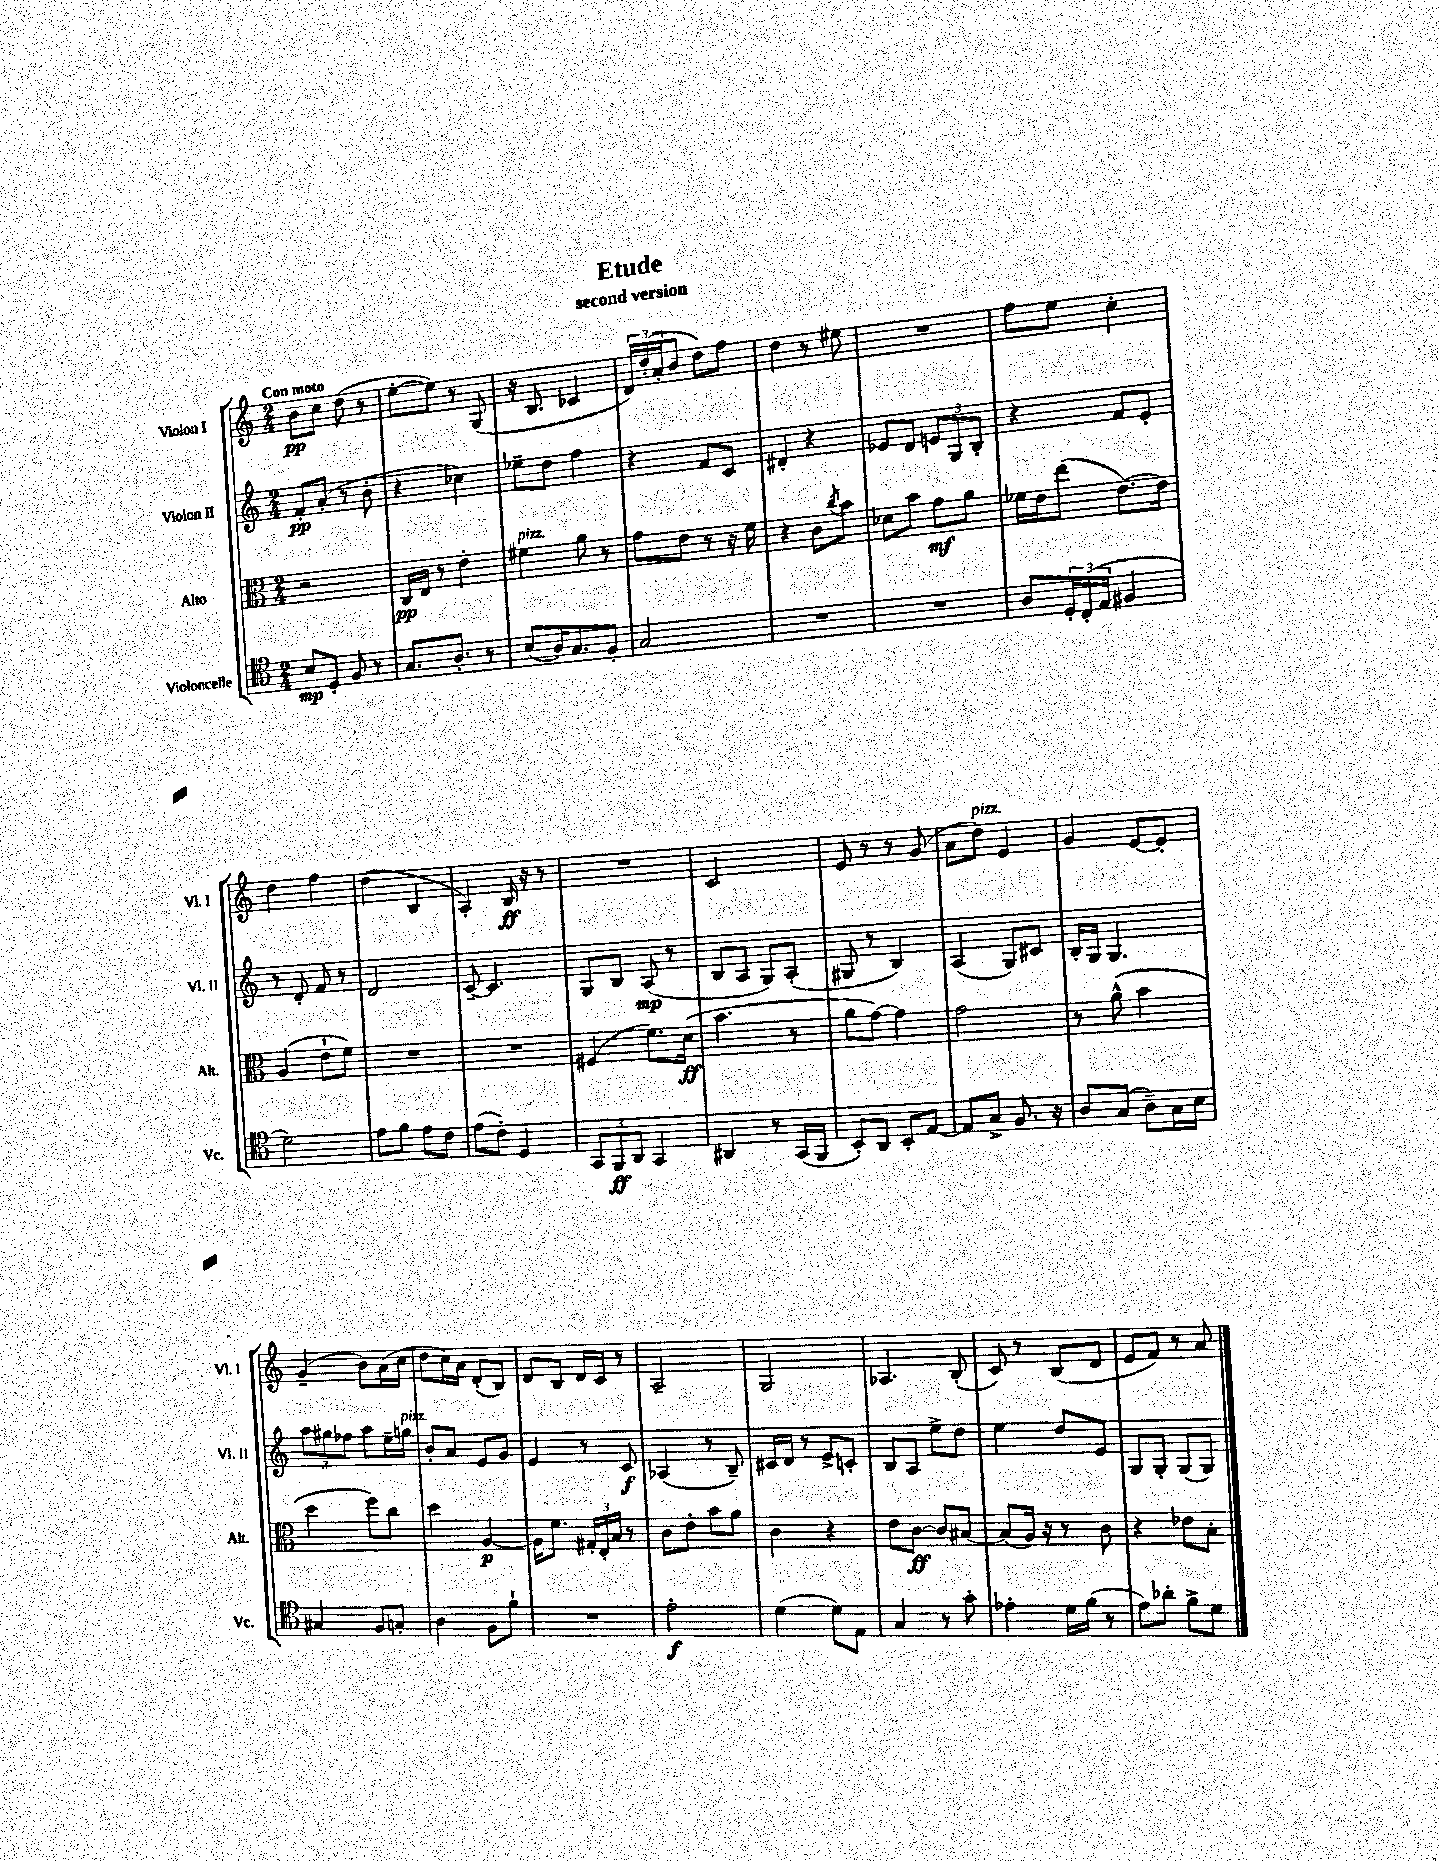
\header { title = "Etude" subtitle = "second version" }
<<
\new StaffGroup <<
\new Staff = "s0" \with { instrumentName = "Violon I" shortInstrumentName = "Vl. I" } {
    \clef treble \key c \major \numericTimeSignature \time 2/4 \tempo "Con moto"
    b'8\pp c''8 d''8( r8 |
    e''8~-. e''8) r8 g8( |
    r16 b8. ces'4 |
    \tuplet 3/2 { d'16) d''16-.( a'16-. } b'8 d''8) f''8 |
    d''4 r8 eis''8 |
    R2 |
    f''8 e''8 c''4-. |
    d''4 f''4 |
    d''4( b4 |
    a4-.) b16\ff r16 r8 |
    R2 |
    c'2 |
    e'8 r8 r8 g'8( |
    a'8 d''8^\markup { \italic "pizz." }) e'4 |
    g'4 e'8~ e'8-. |
    g'4--( b'8) a'16( c''16 |
    d''8 c''16) a'16 d'8-.( b8) |
    d'8 b8 d'16 c'16 r8 |
    a2-- |
    g2 |
    aes4. b8-.( |
    c'8) r8 b8( d'8 |
    e'8 f'8) r8 a'8 \bar "|." |
}
\new Staff = "s1" \with { instrumentName = "Violon II" shortInstrumentName = "Vl. II" } {
    \clef treble \key c \major \numericTimeSignature \time 2/4
    f'8-.\pp a'8-.( r8 b'8-. |
    r4 ces''4) |
    ees''8-- d''8 f''4 |
    r4 f'8 c'8 |
    dis'4-. r4 |
    ees'8 d'8 \tuplet 3/2 { e'8 g8 b8-. } |
    r4 f'8 e'8-. |
    r8 d'8-. f'8 r8 |
    d'2 |
    c'8~-- c'4. |
    g8 b8 a8\mp( r8 |
    b8 a8 g8) a8-.( |
    gis8 r8 b4) |
    a4( g8) cis'8 |
    b16-. g16 g4. |
    \tuplet 3/2 { a''8 gis''8 fes''8 } a''8 e''16-- g''16^\markup { \italic "pizz." } |
    b'8-. a'8 e'8 g'8 |
    e'4 r8 c'8\f |
    aes4( r8 b8--) |
    cis'16 d'16 r8 e'8-> c'8-. |
    b8 a8 e''8-> d''8 |
    e''4 d''8 e'8 |
    g8 g8-. g8( g8) \bar "|." |
}
\new Staff = "s2" \with { instrumentName = "Alto" shortInstrumentName = "Alt." } {
    \clef alto \key c \major \numericTimeSignature \time 2/4
    r2 |
    c16\pp e16 r8 e'4-. |
    fis'4^\markup { \italic "pizz." } a'8 r8 |
    g'8 e'8 r8 r16 f'16 |
    r4 c'8 \acciaccatura { c''8 } b'8 |
    des'8 b'8 g'8\mf a'8 |
    fes'16 e'16 e''8( e'8.~) e'16 |
    a4( e'8-! f'8) |
    R2 |
    R2 |
    fis4( f'8.) d'16\ff( |
    b'4. r8 |
    a'8 g'8~) g'4 |
    g'2 |
    r8 a'8-^( b'4 |
    d''4 f''8) c''8 |
    d''4 a4~\p |
    a16 f'8. \tuplet 3/2 { gis16-. e16-. b16 } r8 |
    c'8 e'8-. b'8 a'8 |
    c'4 r4 |
    e'8 c'8~\ff c'8 bis8~ |
    bis8( a16) r16 r8 c'8 |
    r4 ees'8 b8-. \bar "|." |
}
\new Staff = "s3" \with { instrumentName = "Violoncelle" shortInstrumentName = "Vc." } {
    \clef tenor \key c \major \numericTimeSignature \time 2/4
    b8\mp d8-. f8 r8 |
    g8. a8.-. r8 |
    b8( a16) g8. f8-. |
    g2 |
    R2 |
    R2 |
    a8 \tuplet 3/2 { d16-. c16-.( e16 } fis4 |
    d'2) |
    e'8 f'8 e'8 c'8 |
    e'8( c'8-.) d4 |
    \tuplet 3/2 { g,8 f,8\ff a,8 } g,4 |
    ais,4 r8 g,16( f,16 |
    b,8-.) a,8 b,8-. e8~ |
    e8 g8-> f8. r16 |
    a8 g8( a8--) g16 b16 |
    gis4 f8 g8-. |
    a4 f8 f'8-! |
    R2 |
    e'2-.\f |
    d'4( d'8) e8 |
    g4 r8 g'8-. |
    ees'4-. d'16 f'16( r8 |
    e'8) aes'8-. f'8-> d'8 \bar "|." |
}
>>
>>
\layout { \context { \Score \remove "Bar_number_engraver" } }
